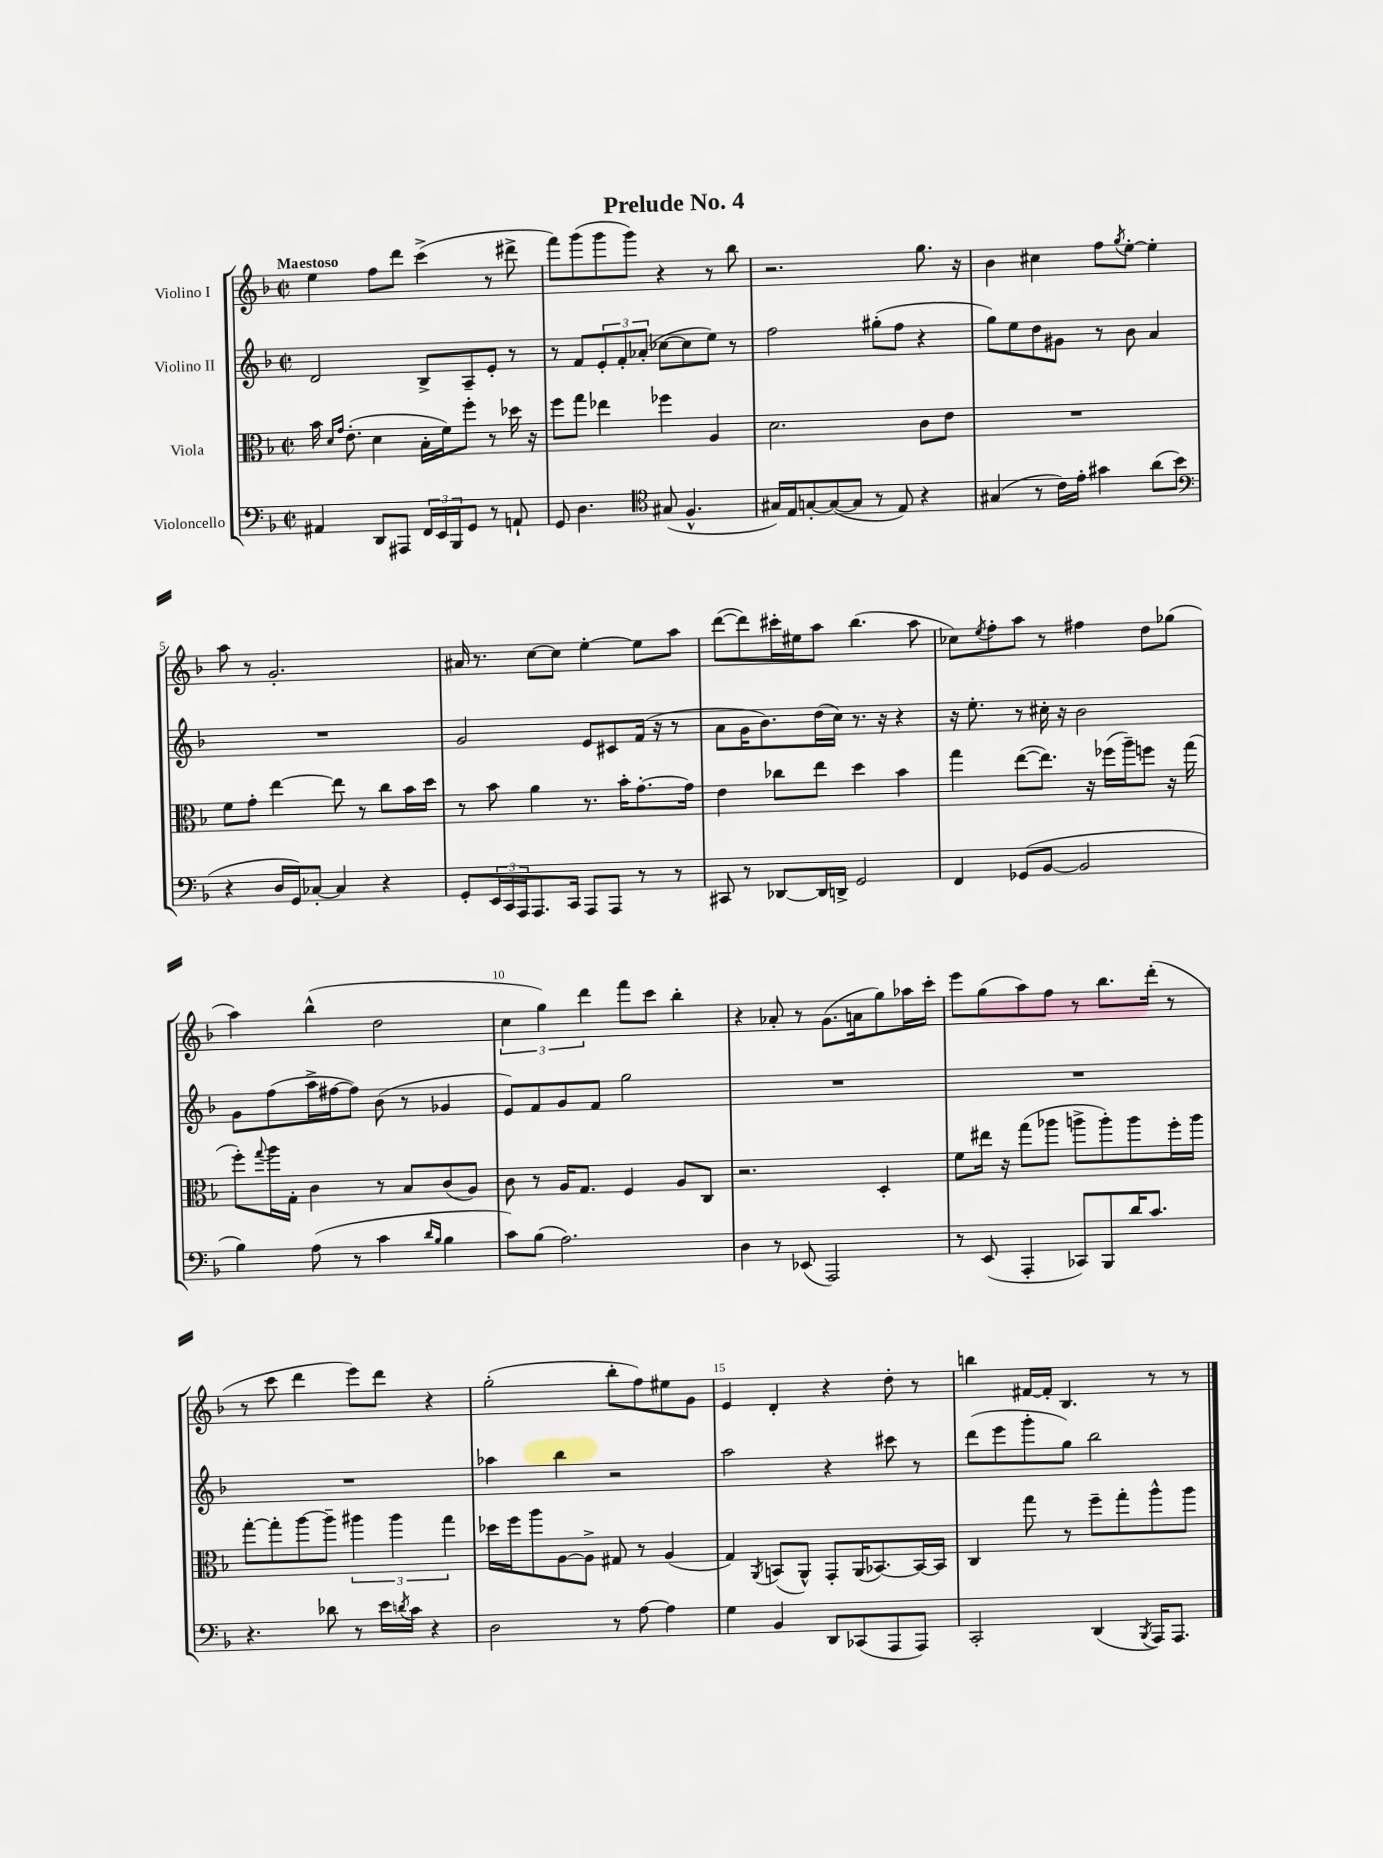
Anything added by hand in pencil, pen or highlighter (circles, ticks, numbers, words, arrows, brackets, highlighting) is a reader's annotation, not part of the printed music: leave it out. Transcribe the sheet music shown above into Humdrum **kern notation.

**kern	**kern	**kern	**kern
*staff4	*staff3	*staff2	*staff1
*clefF4	*clefC3	*clefG2	*clefG2
*k[b-]	*k[b-]	*k[b-]	*k[b-]
*M2/2	*M2/2	*M2/2	*M2/2
*met(c|)	*met(c|)	*met(c|)	*met(c|)
4AA#	16b-	2d	4ee
.	16qqd	.	.
.	16qqg	.	.
.	(8.e'	.	.
8DD	4d	.	8ff
8AAA#	.	.	8ddd
24FF	16B-'	8B-^	(4ccc^
24EE	.	.	.
.	16f)	.	.
24BBB-	.	.	.
8GG	8ff'	8A~	.
8r	8r	8e'	8r
8AA`	16dd-	8r	8ddd#^
.	16r	.	.
=	=	=	=
8GG	8ff	8r	8fff)
4.D	8gg	8f	(8ggg
.	4ee-	12e'	8ggg
.	.	12f'	.
.	.	.	8ggg)
.	.	(12a-'	.
*clefC4	*	*	*
(8G#	4ff-	[8cc-	4r
4.F^^	.	8cc-]	.
.	4A	8ee)	8r
.	.	8r	8bb-
=	=	=	=
16G#)	2.d	2ff	2.r
16E	.	.	.
[8G'	.	.	.
(8G_	.	.	.
8G]	.	.	.
8r	.	(8gg#'	.
8E)	.	8ff	.
4r	8c	4r	8.gg
.	8e	.	.
.	.	.	16r
=	=	=	=
(4G#	1r	8gg)	4b-
.	.	8ee	.
8r	.	8dd	4cc#
16c)	.	8g#	.
16e'	.	.	.
4g#	.	8r	8ff
.	.	.	8qgg
.	.	8b-	[8ee'
(8a	.	4a	4ee']
8b-	.	.	.
=	=	=	=
*clefF4	*	*	*
4r	8f	1r	8aa
.	8g'	.	8r
16D	[4ee	.	2.g'
16GG)	.	.	.
[8C-'	.	.	.
4C-]	8ee]	.	.
.	8r	.	.
4r	8cc	.	.
.	16b-	.	.
.	16dd	.	.
=	=	=	=
8GG'	8r	2g	16a#
.	.	.	8.r
24EE	8b-	.	.
24CC	.	.	.
24AAA	.	.	.
8.AAA	4a	.	[8cc
.	.	.	8cc]
16CC	.	.	.
8AAA	8.r	8e	[4ee'
8AAA	.	8c#	.
.	16b-'	.	.
8r	[8.g'	(16f	8ee]
.	.	16r	.
8r	.	8r	8aa
.	16g]	.	.
=	=	=	=
8CC#	4e	8a	([8ddd
8r	.	16g	8ddd])
.	.	8.b-)	.
[8DD-	8cc-	.	16ccc#'
.	.	.	16ee#
16DD-]	8ee	(16dd	8aa
16DD^	.	16cc)	.
2GG	4dd	8.r	(4.bb-
.	.	16r	.
.	4b-	4r	.
.	.	.	8aa
=	=	=	=
4FF	4gg	16r	8cc-)
.	.	8.ee'	.
.	.	.	8qee
.	.	.	8ff'
(8GG-	([8ee	8r	8aa
[8BB-	8.ee])	16cc#'	8r
.	.	16r	.
2BB-]	.	2b-	4ff#
.	16r	.	.
.	(16ff-	.	.
.	16aa~)	.	.
.	8ff	.	8dd
.	16r	.	(8gg-
.	(16gg	.	.
=	=	=	=
4B-)	8ff')	8g	4aa)
.	8qqgg	.	.
.	16aa	(8ff	.
.	16G'	.	.
(8A	4c	16aa^	(4bb-^^
.	.	[16ff#	.
8r	.	8ff#])	.
4c	8r	(8b-	2dd
.	8B-	8r	.
16qqd	.	.	.
16qqB-	.	.	.
4B-	(8c	4g-	.
.	8A)	.	.
=	=	=	=
8c)	8c	8e)	6cc
(8B-	8r	8f	.
.	.	.	6gg)
2.A)	16A	8g	.
.	8.G	.	.
.	.	.	6ddd
.	.	8f	.
.	4F	2gg	8fff
.	.	.	8ccc
.	8A	.	4bb-'
.	8C	.	.
=	=	=	=
4D	2.r	1r	4r
8r	.	.	8a-'
(8EE-	.	.	8r
2AAA)	.	.	(8.g
.	.	.	16a
.	4D'	.	8gg)
.	.	.	16aa-
.	.	.	16ccc'
=	=	=	=
8r	8f	1r	8eee
(8EE	16ee#	.	(8gg
.	16r	.	.
4AAA'	(8gg	.	8aa)
.	8aa-	.	8ff
8CC-)	8aa^	.	8r
8BBB-	8aa')	.	8.bb-
16d	8aa	.	.
8.c	.	.	(16ddd'
.	16ff'	.	8r
.	16aa	.	.
=	=	=	=
4.r	[8gg'	1r	8r
.	8gg']	.	8ccc
.	[8aa	.	4ddd
8d-	8aa~]	.	.
8r	6aa#	.	8eee)
16e	.	.	8ddd
.	6aa#	.	.
8qd	.	.	.
16c	.	.	.
4r	.	.	4r
.	6gg	.	.
=	=	=	=
2D	16dd-	4aa-	(2gg'
.	16ff	.	.
.	8aa	.	.
.	[8A	4bb-	.
.	8A^]	.	.
8r	8G#	2r	8bb-'
[8A	8r	.	8ff)
4A]	(4A	.	8ee#
.	.	.	8g
=	=	=	=
4G	4G)	2aa	4e
.	8qAA	.	.
4BB-	(8BB	.	4d'
.	8AA^^)	.	.
8DD	8GG'	4r	4r
(8CC-	(16AA	.	.
.	[8.BB-)	.	.
8AAA	.	8ccc#	8dd'
8AAA)	16BB-_	8r	8r
.	16BB-]	.	.
=	=	=	=
2CC'	4C	(8ddd	4bb
.	.	8eee	.
.	8gg	8ggg'	[16f#
.	.	.	16f#']
.	8r	8gg)	4.B-
(4DD	8ff~	2bb-	.
.	8gg'	.	.
8qBBB-	.	.	.
16AAA)	8aa^^	.	8r
8.AAA	.	.	.
.	8aa	.	8r
==	==	==	==
*-	*-	*-	*-
